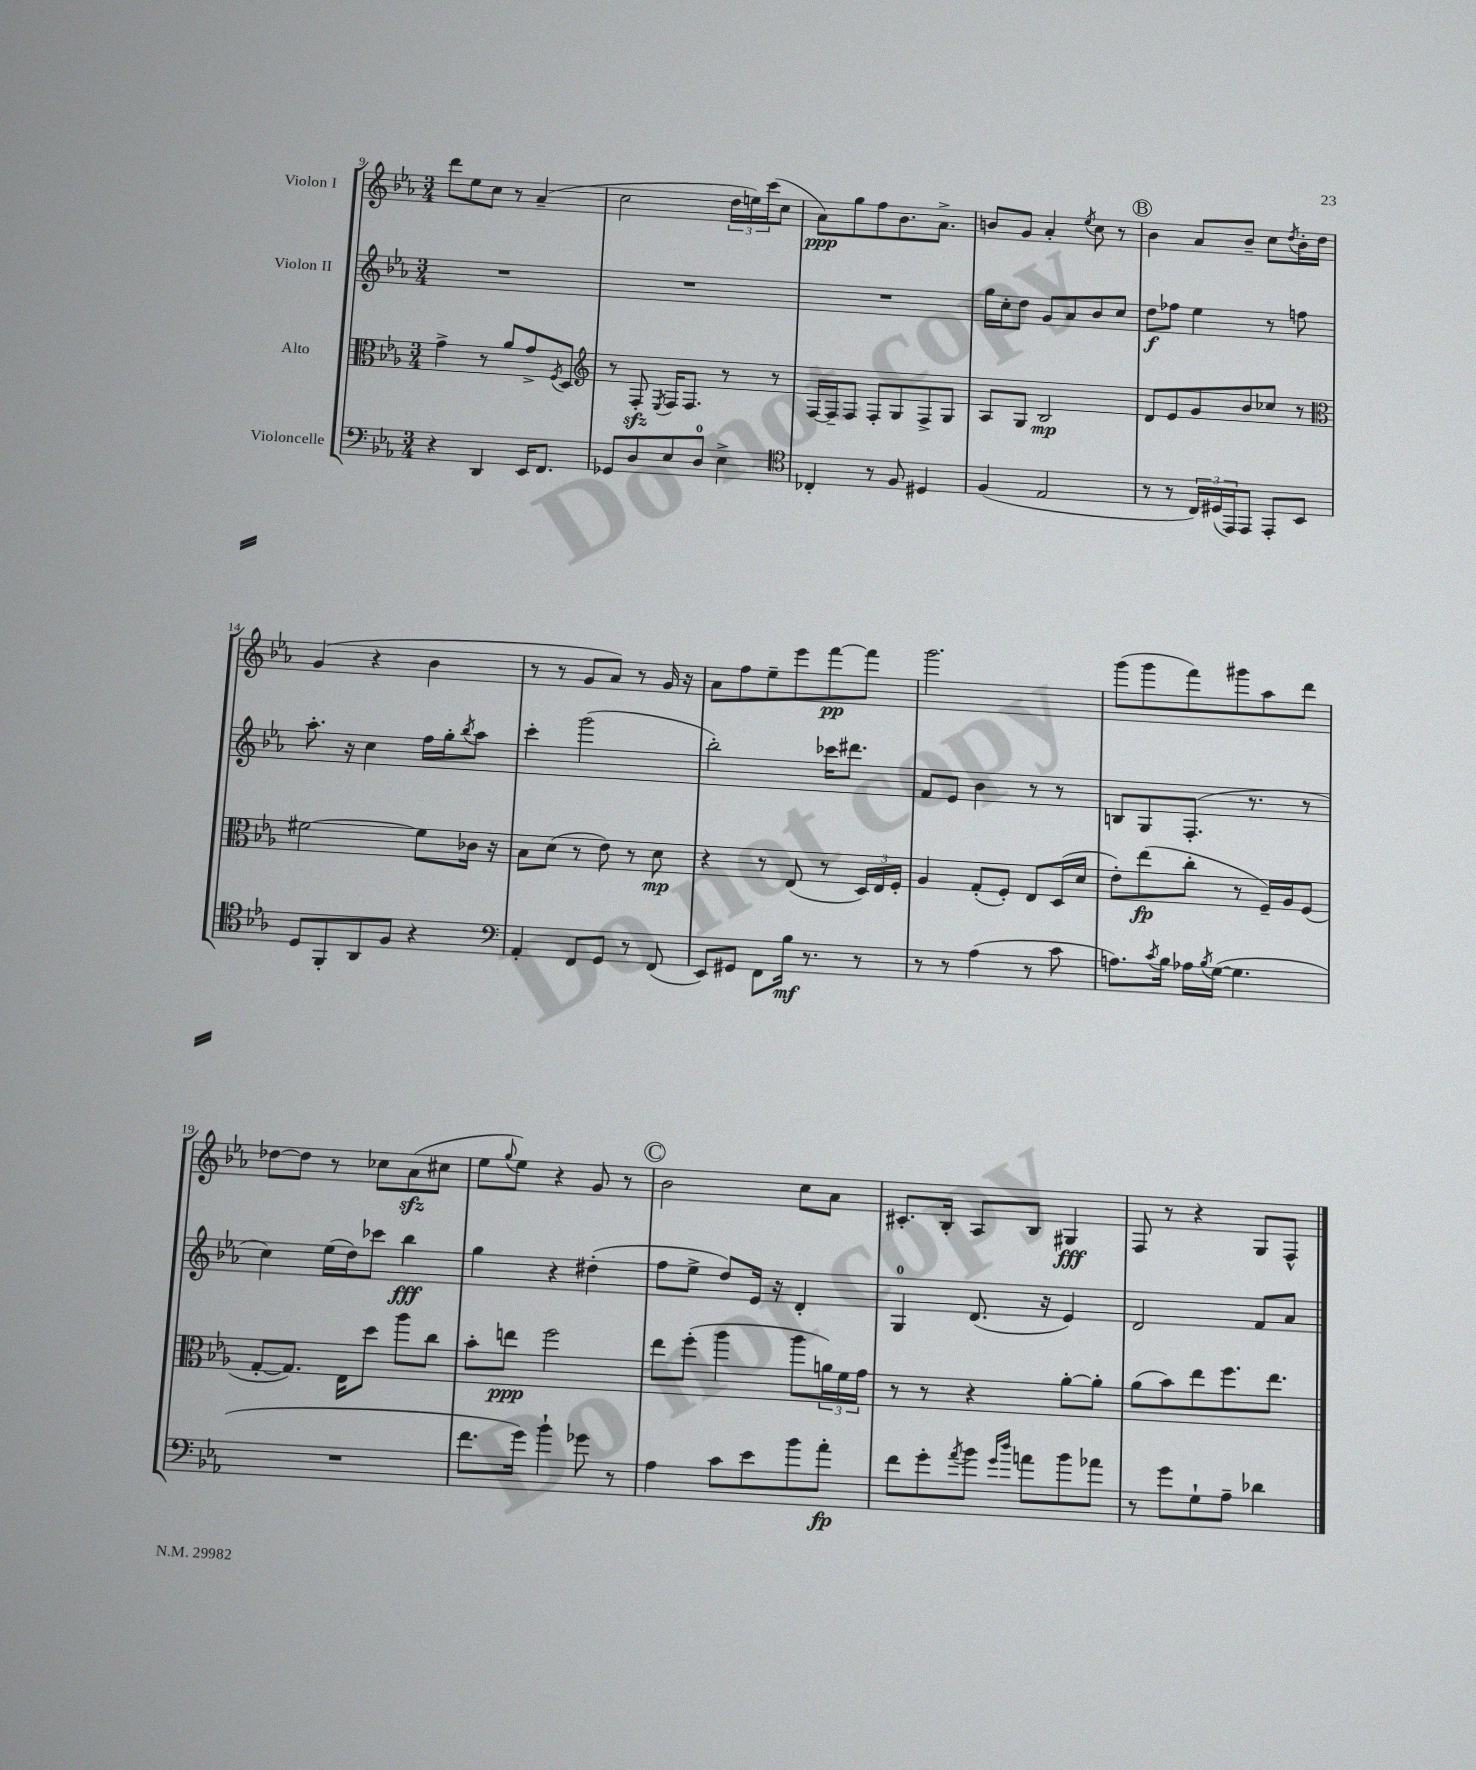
<<
\new StaffGroup <<
\new Staff = "s0" \with { instrumentName = "Violon I" } {
    \clef treble \key ees \major \numericTimeSignature \time 3/4
    d'''8 ees''8 c''8 r8 aes'4--( |
    c''2 \tuplet 3/2 { d''16 e''16) c'''16( } c''8 |
    aes'8\ppp) g''8 f''8 bes'8. aes'8.-> |
    b'8 g'8 aes'4-. \acciaccatura { ees''8 } c''8 r8 |
    \mark \markup { \circle "B" } bes'4 aes'8 bes'8-- c''8 \acciaccatura { d''8 } bes'16-. d''16 |
    g'4( r4 bes'4 |
    r8 r8 g'8 aes'8) r8 g'16 r16 |
    aes'8 f''8 ees''8-- ees'''8 f'''8~\pp f'''8 |
    g'''2. |
    g'''8( g'''8 f'''8) gis'''8 aes''8 d'''8 |
    des''8~ des''8 r8 ces''8 aes'8\sfz( cis''8 |
    ees''8 \appoggiatura { g''8 } ees''8) r4 g'8 r8 |
    \mark \markup { \circle "C" } bes'2 c''8 aes'8 |
    cis'8.-. bes16-. aes8 bes8 gis4\fff |
    f8 r8 r4 g8 f8-^ \bar "|." |
}
\new Staff = "s1" \with { instrumentName = "Violon II" } {
    \clef treble \key ees \major \numericTimeSignature \time 3/4
    R2. |
    R2. |
    R2. |
    g''16 c''16-. d''8 g'8 aes'8 bes'8 c''8 |
    \mark \markup { \circle "B" } d''8\f fes''8 ees''4 r8 f''8 |
    aes''8.-. r16 c''4 f''16 g''16-. \acciaccatura { bes''8 } aes''8 |
    c'''4-. g'''2( |
    bes''2-.) ces'''16 dis'''8. |
    f'8 ees'8 bes'4 r8 r8 |
    b8 g8 f8.-.( r8. r8 |
    c''4) ees''16( d''16) ces'''8 bes''4\fff |
    g''4 r4 dis''4-.( |
    \mark \markup { \circle "C" } f''8 ees''8-> d''8) ees'16 r16 d'4-. |
    g4-0 d'8.( r16 ees'4) |
    d'2 f'8 aes'8 \bar "|." |
}
\new Staff = "s2" \with { instrumentName = "Alto" } {
    \clef alto \key ees \major \numericTimeSignature \time 3/4
    g'4-> r8 aes'8 g'8-> \acciaccatura { f8 } d8 |
    \clef treble r8 f8-.\sfz \acciaccatura { ees8 } f16 f8. r8 r8 |
    f16~ f16-- f8 f8-. g8 f8-> g8 |
    aes8 g8 bes2\mp |
    \mark \markup { \circle "B" } d'8 ees'8 g'8 bes'8 ces''8 r8 |
    \clef alto fis'2~ fis'8 ces'16 r16 |
    bes8 d'8( r8 ees'8) r8 d'8\mp |
    r4 r8 ees8( r8 \tuplet 3/2 { d16) ees16 f16-. } |
    aes4 g8-.( f8-.) ees8 d16( d'16 |
    ees'8-.) ees''8\fp( c''8-. r8 f16--) aes16 f8( |
    g8~-. g8.) ees16 d''8 aes''8 c''8 |
    bes'8-. e''8\ppp f''2 |
    \mark \markup { \circle "C" } ees''8 f''8-.( aes''4 aes''8 \tuplet 3/2 { a'16) f'16 g'16 } |
    r8 r8 r4 aes'8~-. aes'8-. |
    aes'8( bes'8) ees''8 f''8. ees''8. \bar "|." |
}
\new Staff = "s3" \with { instrumentName = "Violoncelle" } {
    \clef bass \key ees \major \numericTimeSignature \time 3/4
    r4 d,4 ees,16 f,8. |
    ges,8 d8 ees8 d8-0 ees4-> |
    \clef tenor ces4-. r8 f8 dis4 |
    f4( ees2 |
    \mark \markup { \circle "B" } r8 r8 \tuplet 3/2 { c16) dis16( ees,16) } ees,8 ees,8-. bes,8 |
    d8 f,8-. aes,8 f8 r4 |
    \clef bass aes,4-. f,8 g,8 r8 f,8( |
    ees,8) gis,8 f,8 bes16\mf r8. r8 |
    r8 r8 aes4( r8 c'8 |
    a8.) \acciaccatura { c'8 } bes16 aes16 \acciaccatura { bes8 } g16~( g4. |
    R2. |
    f'8. g'16) bes'4-! ges'8 r8 |
    \mark \markup { \circle "C" } aes4 c'8 ees'8 bes'8 aes'8-.\fp |
    f'8 g'8-. \acciaccatura { aes'8 } bes'8 \grace { g'16 d''16 } a'8 bes'8 aes'8 |
    r8 g'8 g8-! aes8-- des'4 \bar "|." |
}
>>
>>
\layout { \context { \Score currentBarNumber = #9 } }
